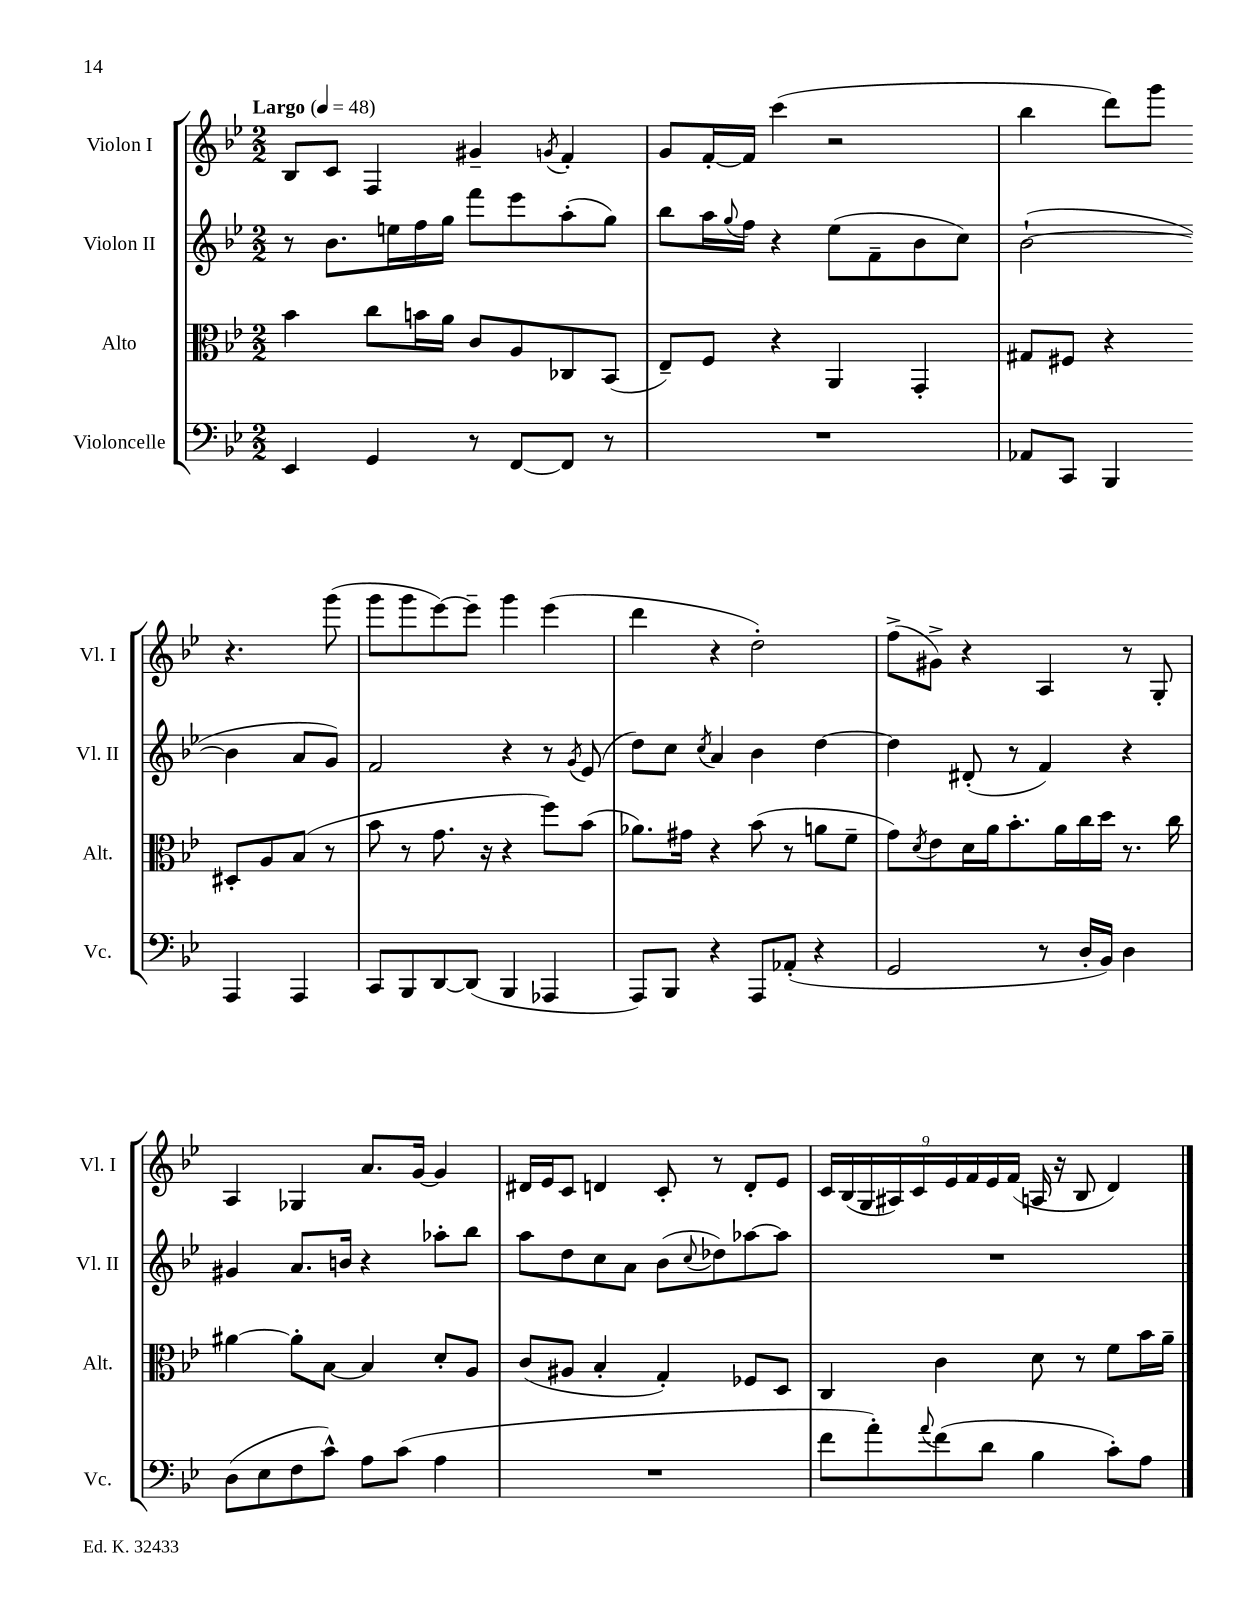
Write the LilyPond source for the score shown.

<<
\new StaffGroup <<
\new Staff = "s0" \with { instrumentName = "Violon I" shortInstrumentName = "Vl. I" } {
    \clef treble \key bes \major \numericTimeSignature \time 2/2 \tempo "Largo" 4 = 48
    bes8 c'8 f4 gis'4-- \acciaccatura { g'8 } f'4-. |
    g'8 f'16~-. f'16 c'''4( r2 |
    bes''4 d'''8) g'''8 r4. g'''8( |
    g'''8 g'''8 ees'''8~) ees'''8-- g'''4 ees'''4( |
    d'''4 r4 d''2-.) |
    f''8->( gis'8->) r4 a4 r8 g8-. |
    a4 ges4 a'8. g'16~ g'4 |
    dis'16 ees'16 c'8 d'4 c'8-. r8 d'8-. ees'8 |
    \tuplet 9/8 { c'16 bes16( g16 ais16) c'16 ees'16 f'16 ees'16 f'16( } a16 r16 bes8 d'4) \bar "|." |
}
\new Staff = "s1" \with { instrumentName = "Violon II" shortInstrumentName = "Vl. II" } {
    \clef treble \key bes \major \numericTimeSignature \time 2/2
    r8 bes'8. e''16 f''16 g''16 f'''8 ees'''8 a''8-.( g''8) |
    bes''8 a''16 \appoggiatura { g''8 } f''16 r4 ees''8( f'8-- bes'8 c''8) |
    bes'2~-!( bes'4 a'8 g'8) |
    f'2 r4 r8 \acciaccatura { g'8 } ees'8( |
    d''8) c''8 \acciaccatura { c''8 } a'4 bes'4 d''4~ |
    d''4 dis'8-.( r8 f'4) r4 |
    gis'4 a'8. b'16 r4 aes''8-. bes''8 |
    a''8 d''8 c''8 a'8 bes'8( \appoggiatura { c''8 } des''8) aes''8~ aes''8 |
    R1 \bar "|." |
}
\new Staff = "s2" \with { instrumentName = "Alto" shortInstrumentName = "Alt." } {
    \clef alto \key bes \major \numericTimeSignature \time 2/2
    bes'4 c''8 b'16 a'16 c'8 a8 ces8 bes,8( |
    ees8--) f8 r4 a,4 g,4-. |
    gis8 fis8 r4 dis8-. a8 bes8( r8 |
    bes'8 r8 g'8. r16 r4 f''8) bes'8( |
    aes'8.) gis'16 r4 bes'8( r8 a'8 f'8-- |
    g'8) \acciaccatura { d'8 } ees'8 d'16 a'16 bes'8.-. a'16 c''16 d''16 r8. c''16 |
    ais'4~ ais'8-. bes8~ bes4 d'8-. a8 |
    c'8( ais8 bes4-. g4-.) fes8 d8 |
    c4 c'4 d'8 r8 f'8 bes'16 a'16-- \bar "|." |
}
\new Staff = "s3" \with { instrumentName = "Violoncelle" shortInstrumentName = "Vc." } {
    \clef bass \key bes \major \numericTimeSignature \time 2/2
    ees,4 g,4 r8 f,8~ f,8 r8 |
    R1 |
    aes,8 c,8 bes,,4 a,,4 a,,4 |
    c,8 bes,,8 d,8~ d,8( bes,,4 aes,,4 |
    a,,8) bes,,8 r4 a,,8 aes,8-.( r4 |
    g,2 r8 d16-. bes,16) d4 |
    d8( ees8 f8 c'8-^) a8 c'8( a4 |
    R1 |
    f'8 a'8-.) \appoggiatura { a'8 } f'8( d'8 bes4 c'8-.) a8 \bar "|." |
}
>>
>>
\layout { \context { \Score \remove "Bar_number_engraver" } }
